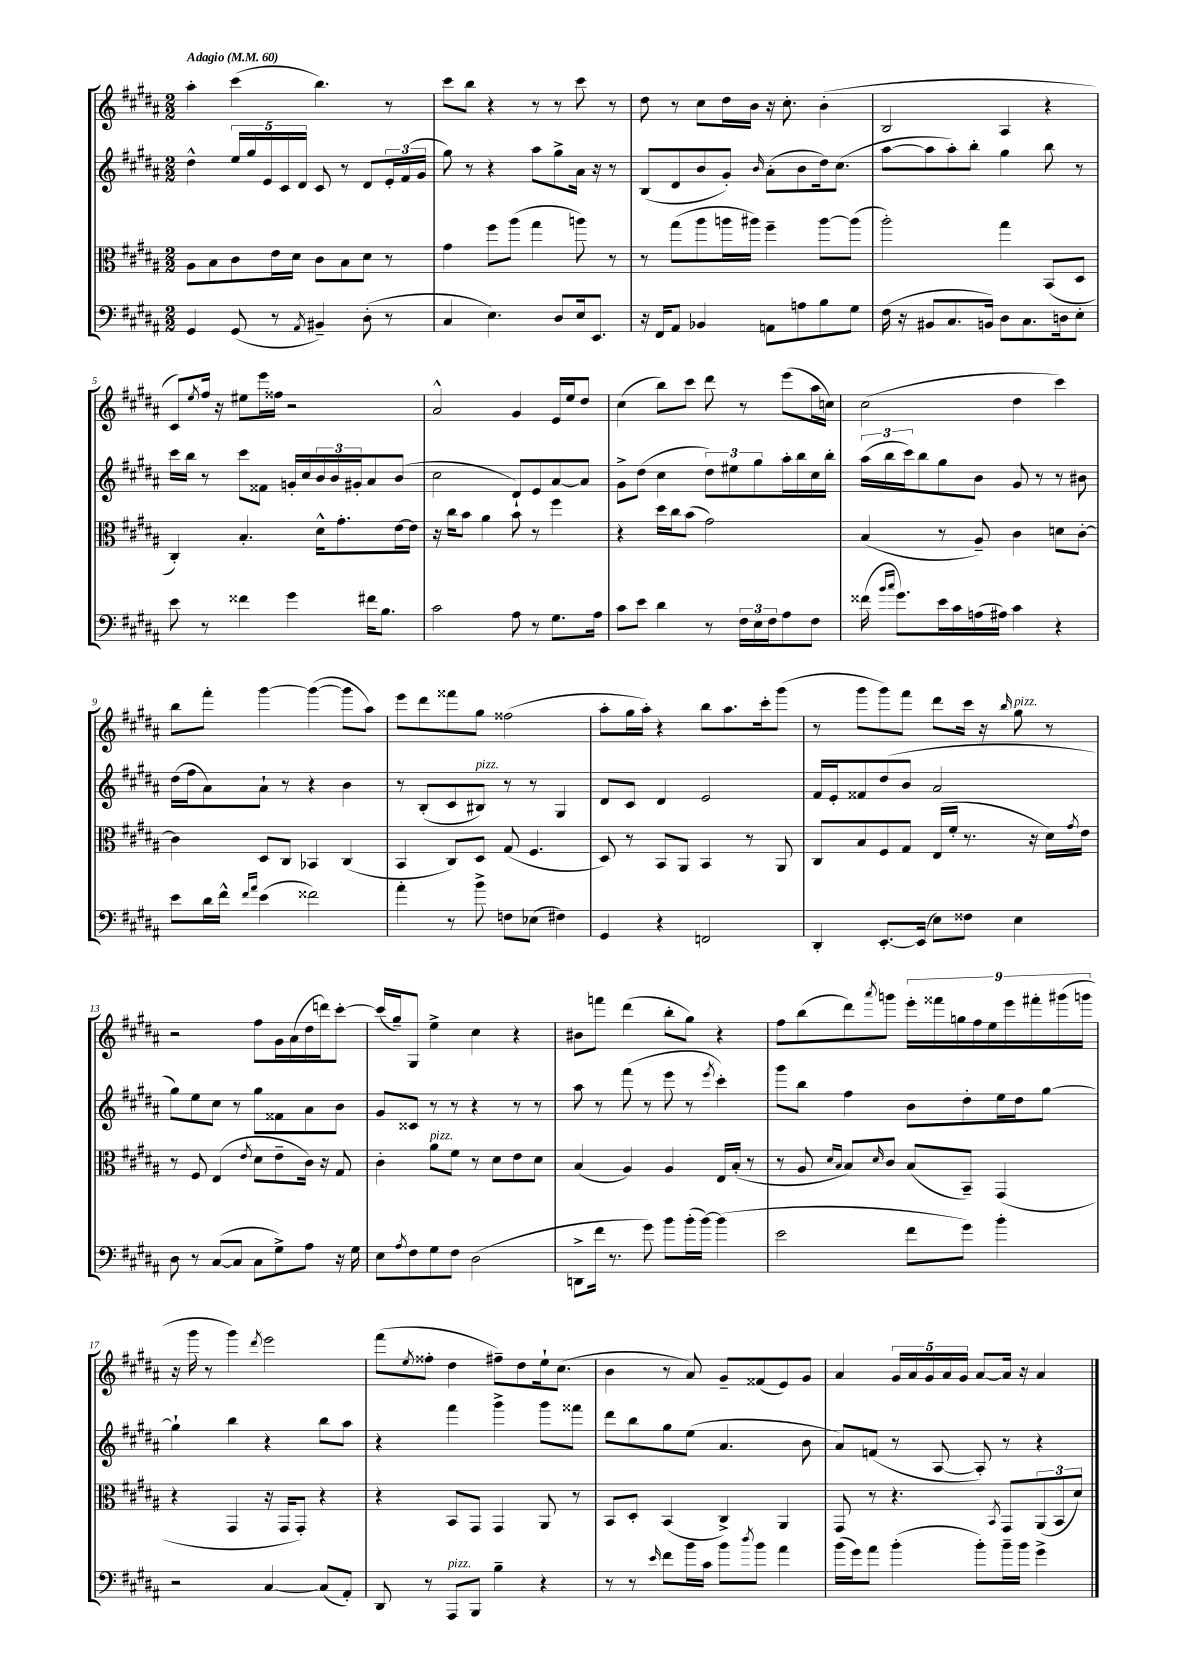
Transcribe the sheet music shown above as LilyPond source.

<<
\new StaffGroup <<
\new Staff = "s0" {
    \clef treble \key b \major \numericTimeSignature \time 2/2 \tempo "Adagio" 4 = 60
    ais''4-. cis'''4( b''4.) r8 |
    cis'''8 b''8 r4 r8 r8 cis'''8 r8 |
    dis''8 r8 cis''8 dis''16 b'16 r16 cis''8.-. b'4-.( |
    b2 ais4 r4 |
    cis'8) \acciaccatura { e''8 } fis''16 r16 eis''8 e'''16 fisis''16 r2 |
    ais'2-^ gis'4 e'16 e''16 dis''8 |
    cis''4( b''8) cis'''8 dis'''8 r8 e'''8( ais''16 c''16) |
    cis''2( dis''4 cis'''4) |
    b''8 fis'''8-. gis'''4~ gis'''4~( gis'''8 ais''8) |
    e'''8 dis'''8 fisis'''8 gis''8 fisis''2( |
    ais''8-. gis''16 ais''16-.) r4 b''8 ais''8. cis'''16-. gis'''8( |
    r8 gis'''8 gis'''8) fis'''8 dis'''8 cis'''16 r16 \grace { b''16 } gis''8^\markup { \italic "pizz." } r8 |
    r2 fis''8 gis'16 ais'16( dis''16 d'''16) cis'''8~-. |
    cis'''16( gis''16--) gis8 e''4-> cis''4 r4 |
    bis'8 f'''8 dis'''4( b''8-. gis''8) r4 |
    fis''8 b''8( dis'''8) \acciaccatura { ais'''8 } g'''8 \tuplet 9/8 { e'''16-. fisis'''16 g''16 fis''16 e''16 e'''16 fis'''16-. gis'''16( g'''16 } |
    r16 gis'''16 r8 gis'''4) \acciaccatura { dis'''8 } e'''2 |
    fis'''8( \acciaccatura { e''8 } fisis''8-. dis''4 fis''8--) dis''8 e''16-! cis''8.( |
    b'4 r8 ais'8) gis'8-- fisis'8( e'8) gis'8 |
    ais'4 \tuplet 5/4 { gis'16 ais'16 gis'16 ais'16 gis'16 } ais'8~ ais'16 r16 ais'4 \bar "|." |
}
\new Staff = "s1" {
    \clef treble \key b \major \numericTimeSignature \time 2/2
    dis''4-^ \tuplet 5/4 { e''16 gis''16 e'16 cis'16 dis'16 } cis'8 r8 dis'8 \tuplet 3/2 { e'16-. fis'16( gis'16 } |
    gis''8) r8 r4 ais''8 gis''8-> ais'16 r16 r8 |
    b8( dis'8 b'8 gis'8-.) \grace { b'16 } ais'8-.( b'8 dis''16) cis''8.( |
    ais''8~ ais''8 ais''8-.) b''8-. gis''4 b''8 r8 |
    cis'''16 b''16 r8 cis'''8 fisis'8 g'16-. cis''16 \tuplet 3/2 { b'16 b'16 gis'16-. } ais'8 b'8( |
    cis''2 dis'8-!) e'8 ais'8~ ais'8 |
    gis'8-> dis''8( cis''4 \tuplet 3/2 { dis''8) eis''8 gis''8 } ais''16-. b''16 cis''16 b''16-. |
    \tuplet 3/2 { ais''16( b''16 cis'''16) } b''8 gis''8 b'8 gis'8 r8 r8 bis'8 |
    dis''16( fis''16 ais'8) ais'8-! r8 r4 b'4 |
    r8 b8-.( cis'8 bis8^\markup { \italic "pizz." }) r8 r8 gis4 |
    dis'8 cis'8 dis'4 e'2 |
    fis'16 e'16-. fisis'8 dis''8( b'8 ais'2 |
    gis''8) e''8 cis''8 r8 gis''8 fisis'8 ais'8 b'8 |
    gis'8 cisis'8 r8 r8 r4 r8 r8 |
    ais''8 r8 fis'''8( r8 e'''8 r8 \acciaccatura { e'''8 } cis'''4-.) |
    gis'''8 b''8 fis''4 b'8 dis''8-. e''16 dis''16 gis''8~ |
    gis''4-! b''4 r4 b''8 ais''8 |
    r4 fis'''4 gis'''4-> gis'''8 fisis'''8 |
    dis'''8 b''8 gis''8 e''8( ais'4. b'8 |
    ais'8) f'8( r8 ais8~ ais8-.) r8 r4 \bar "|." |
}
\new Staff = "s2" {
    \clef alto \key b \major \numericTimeSignature \time 2/2
    ais8 b8 cis'8 e'16 dis'16 cis'8 b8 dis'8 r8 |
    gis'4 fis''8 ais''8( gis''4 a''8) r8 |
    r8 gis''8( ais''8 a''16 ais''16) fis''4-- ais''8~ ais''8( |
    ais''2-.) gis''4 b,8( dis8 |
    cis4-.) b4.-. dis'16-^ gis'8.-. e'16~ e'16 |
    r16 cis''16 b'8 ais'4 b'8 r8 fis''4 |
    r4 dis''16 cis''16 b'8( gis'2) |
    b4( r8 ais8--) cis'4 d'8 cis'8~-. |
    cis'4 dis8 cis8 bes,4 cis4( |
    b,4 cis8) dis8 gis8( fis4. |
    dis8) r8 b,8 ais,8 b,4 r8 ais,8 |
    cis8 b8 fis8 gis8 e16( fis'16-. r8. r16 dis'16) \acciaccatura { gis'8 } e'16 |
    r8 fis8 e4( \acciaccatura { e'8 } dis'8 e'8-- cis'16) r16 gis8 |
    cis'4-. ais'8^\markup { \italic "pizz." } fis'8 r8 dis'8 e'8 dis'8 |
    b4( ais4) ais4 e16 b16-.( r8 |
    r8 ais8 \grace { dis'16 b16 } b8) \grace { dis'16 } cis'8 b8( b,8--) gis,4( |
    r4 gis,4 r16 gis,16 gis,8-.) r4 |
    r4 b,8 gis,8 gis,4 ais,8 r8 |
    b,8 dis8-. b,4( cis4->) ais,4 |
    gis,8 r8 r4. \acciaccatura { b,8 } gis,8 \tuplet 3/2 { ais,8( b,8 dis'8) } \bar "|." |
}
\new Staff = "s3" {
    \clef bass \key b \major \numericTimeSignature \time 2/2
    gis,4 gis,8( r8 \acciaccatura { ais,8 } bis,4--) dis8-.( r8 |
    cis4 e4.) dis8 e16 e,8. |
    r16 fis,16 ais,8 bes,4 a,8 a8 b8 gis8 |
    fis16( r16 bis,8 cis8. b,16) dis8 cis8. d16 e8-. |
    e'8 r8 fisis'4 gis'4 fis'16 b8. |
    cis'2 ais8 r8 gis8. ais16 |
    cis'8 e'8 dis'4 r8 \tuplet 3/2 { fis16 e16 fis16 } ais8 fis8 |
    fisis'16( \grace { b'16 cis''16 } gis'8.) e'16 cis'16 a16( ais16) cis'4 r4 |
    e'8 dis'16 fis'16-^ \grace { fis'16 ais'16 } e'4( fisis'2) |
    ais'4-. r8 b'8-> f8 ees8( fis4) |
    gis,4 r4 f,2 |
    dis,4-. e,8.~-. e,16( e8) fisis8 e4 |
    dis8 r8 cis8~( cis8 cis8 gis8->) ais8 r16 gis16 |
    e8 \acciaccatura { ais8 } fis8 gis8 fis8 dis2( |
    d,8-> fis'16 r8. gis'8) b'8 b'16-.( b'16~) b'4( |
    e'2 fis'8 gis'8) b'4-. |
    r2 cis4~ cis8( ais,8-.) |
    dis,8 r8 ais,,8^\markup { \italic "pizz." } b,,8 b4-- r4 |
    r8 r8 \grace { e'16 } fis'8 b'16 cis'16 b'8 \acciaccatura { dis''8 } b'8 ais'4 |
    b'16( gis'16) ais'8 b'4-.( b'8-.) b'16-- b'16 gis'4-> \bar "|." |
}
>>
>>
